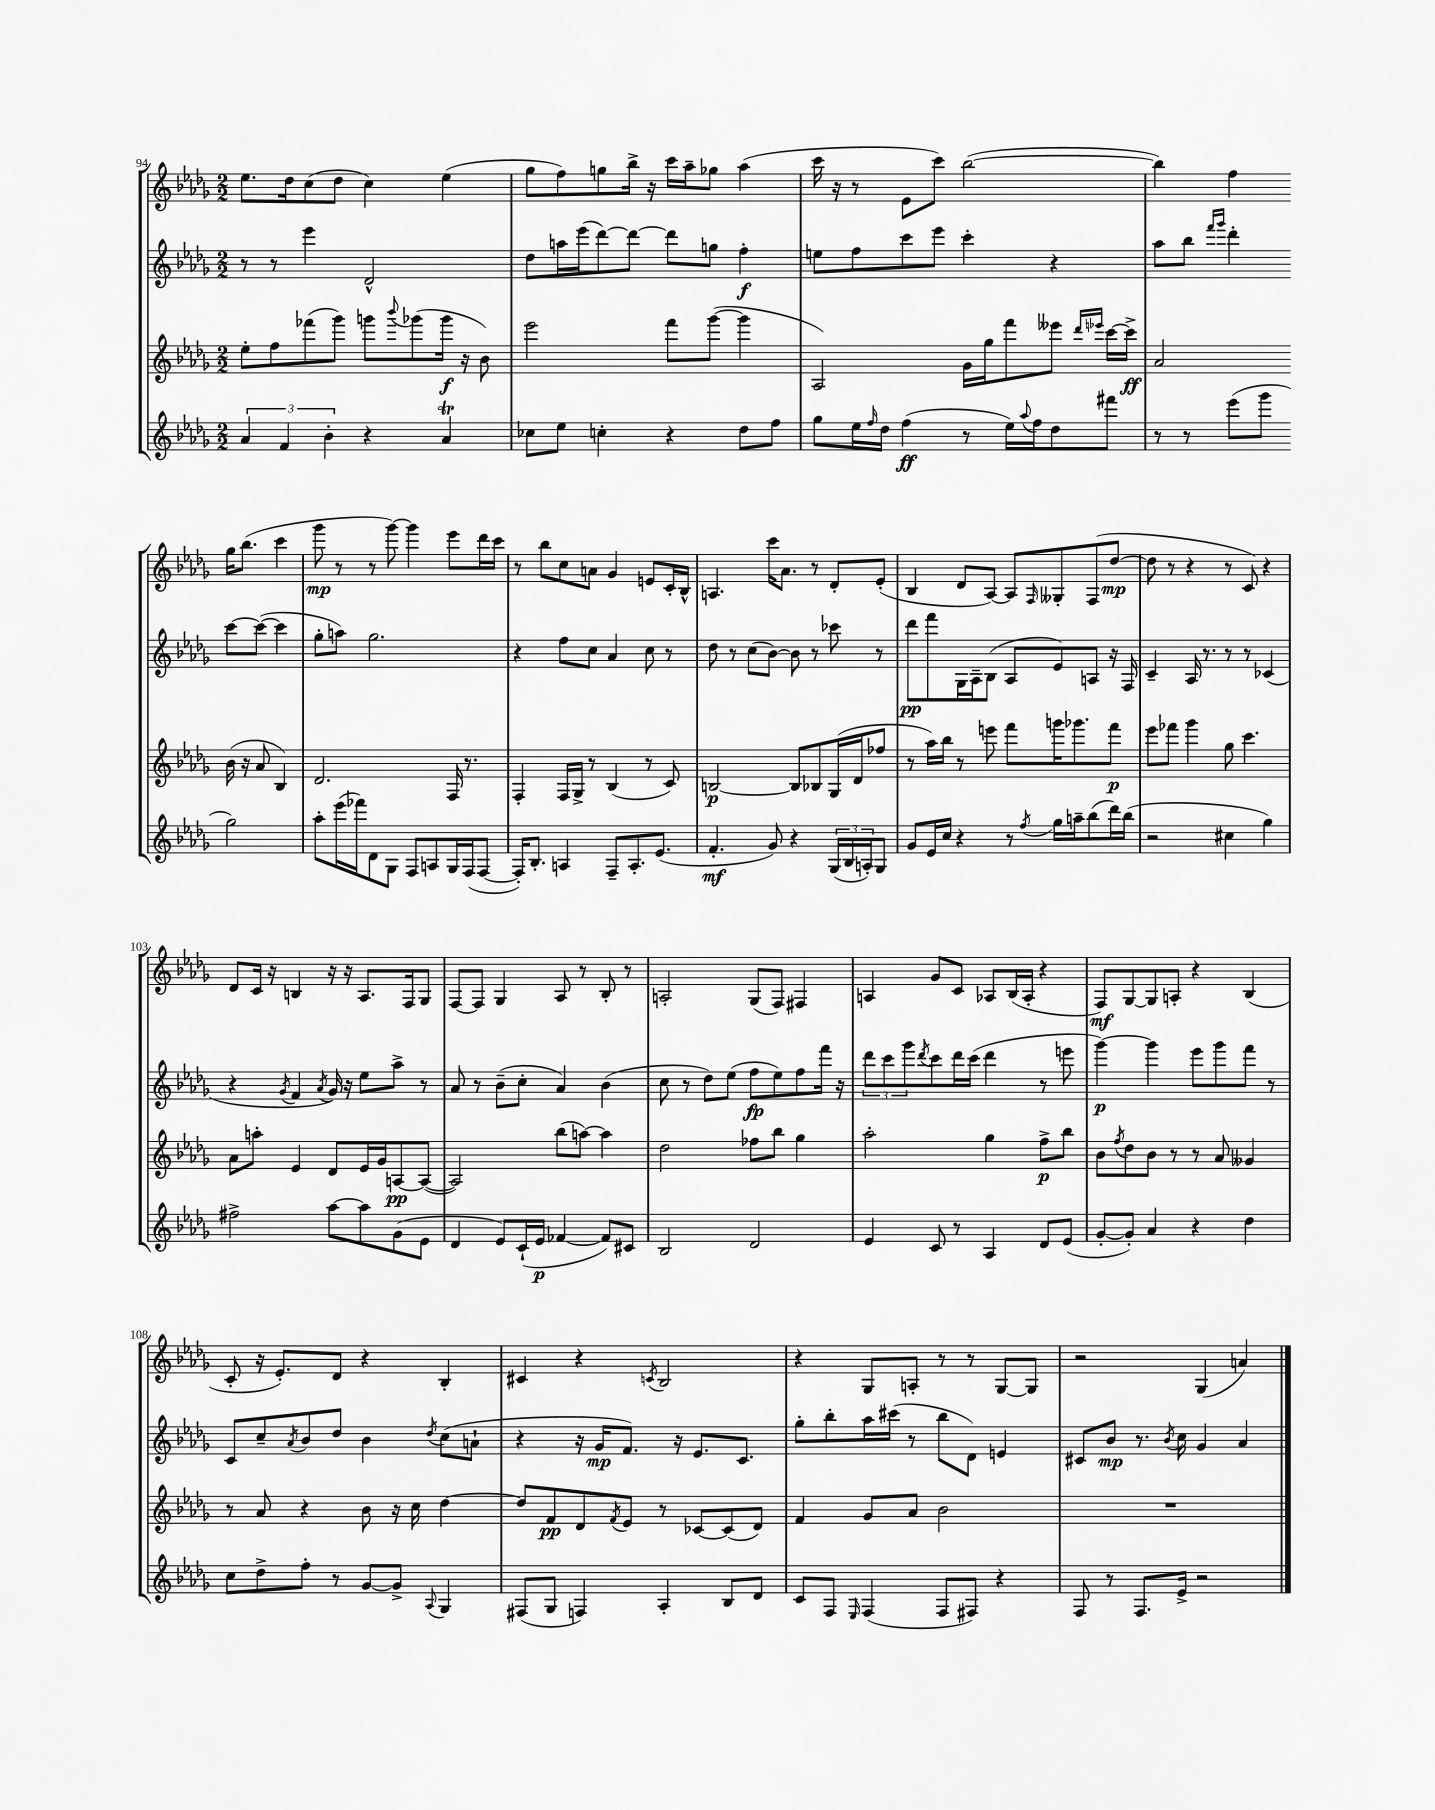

**kern	**kern	**kern	**kern
*staff4	*staff3	*staff2	*staff1
*clefG2	*clefG2	*clefG2	*clefG2
*k[b-e-a-d-g-]	*k[b-e-a-d-g-]	*k[b-e-a-d-g-]	*k[b-e-a-d-g-]
*M2/2	*M2/2	*M2/2	*M2/2
6a-	8ee-'	8r	8.ee-
.	8ff	8r	.
6f	.	.	.
.	.	.	16dd-
.	(8fff-	4eee-	(8cc
6b-'	.	.	.
.	8ggg-)	.	8dd-
4r	8ggg	2d-^^	4cc)
.	8qqbbb-	.	.
.	(8ggg-	.	.
4a-	16ggg-	.	(4ee-
.	16r	.	.
.	8b-)	.	.
=	=	=	=
8cc-	2eee-	8dd-	8gg-
8ee-	.	16aa	8ff)
.	.	(16eee-	.
4cc'	.	[8ddd-)	8gg
.	.	8ddd-_	16bb-^
.	.	.	16r
4r	8fff	8ddd-]	16ccc
.	.	.	16aa-~
.	([8ggg-	8gg	8gg-
8dd-	4ggg-]	4ff'	(4aa-
8ff	.	.	.
=	=	=	=
8gg-	2A-)	8ee	16ccc
.	.	.	16r
16ee-	.	8ff	8r
16qqff	.	.	.
16dd-	.	.	.
(4ff	.	8ccc	8e-
.	.	8eee-	8ccc)
8r	16g-	4ccc'	([2bb-
.	16gg-	.	.
16ee-)	8fff	.	.
8qqaa-	.	.	.
16ff	.	.	.
8dd-	8eee--	4r	.
.	16qqddd-	.	.
.	16qqeee-	.	.
8fff#	[16ccc	.	.
.	16ccc^]	.	.
=	=	=	=
8r	2a-	8aa-	4bb-])
8r	.	8bb-	.
.	.	16qqfff	.
.	.	16qqggg-	.
(8eee-	.	4ddd-'	4ff
8ggg-	.	.	.
2gg-)	(16b-	[8ccc	16gg-
.	16r	.	(8.bb-
.	8a-	(8ccc_	.
.	4B-)	4ccc]	4ccc
=	=	=	=
8aa-'	2.d-	8gg-'	8ggg-
(16eee-	.	8aa)	8r
16fff-)	.	.	.
8d-	.	2.gg-	8r
8G-	.	.	[8ggg-)
8F	.	.	4ggg-]
8A	.	.	.
16G-	16F	.	8eee-
(16F	8.r	.	.
[8F	.	.	16ddd-
.	.	.	16ccc
=	=	=	=
16F'])	4F'	4r	8r
8.B-'	.	.	.
.	.	.	8bb-
4A	16F	8ff	8cc
.	16G-^	.	.
.	8r	8cc	8a
8F~	(4B-	4a-	4g-
8.A'	.	.	.
.	8r	8cc	8e
(8.e-	.	.	.
.	8c)	8r	16c'
.	.	.	16B-^^
=	=	=	=
4.f'	[2B	8dd-	4.A
.	.	8r	.
.	.	(8cc	.
8g-)	.	[8b-)	16ccc
.	.	.	8.a-
4r	8B]	8b-]	.
.	8B-	8r	8r
(24G-	(16G-	8ccc-	8d-'
24B-	.	.	.
.	16d-	.	.
24A')	.	.	.
8G-	8ff-	8r	(8e-'
=	=	=	=
8g-	8r	8ddd-	4B-
16e-	16aa-)	8fff	.
16cc	16bb-	.	.
4r	8r	16G-	8d-
.	.	16A-~	.
.	8eee	(8B-	[8A-)
8r	8fff	8A-	8A-]
8qff	.	.	16qqF
16gg-	16ggg	8e-)	8G--'
16aa~	8.ggg-	.	.
(8bb-	.	8A	(8F
16ddd-)	8fff	16r	[8dd-
(16bb-	.	16F	.
=	=	=	=
2r	8eee-	4c~	8dd-]
.	8fff-	.	8r
.	4ggg-	16A-	4r
.	.	8.r	.
4cc#	8gg-	8r	8r
.	4.ccc	8r	8c)
4gg-)	.	(4c-	4r
=	=	=	=
2ff#^	8a-	4r	8d-
.	8aa'	.	16c
.	.	.	16r
.	.	8qg-	.
.	4e-	4f	4B
.	.	8qa-	.
[8aa-	8d-	16g-)	16r
.	.	16r	16r
8aa-]	16e-	8ee-	8.A-
.	16g-	.	.
(8g-	[8A	8aa-^	.
.	.	.	16F
8e-	(8A_	8r	8G-
=	=	=	=
4d-	2A])	8a-	[8F
.	.	8r	8F]
8e-)	.	(8b-~	4G-
(16c`	.	8cc'	.
16e-	.	.	.
[4f-	(8bb-	4a-)	8A-
.	[8aa)	.	8r
8f-])	4aa]	(4b-	8B-'
8c#	.	.	8r
=	=	=	=
2B-	2dd-	8cc	2A'
.	.	8r	.
.	.	8dd-)	.
.	.	(8ee-	.
2d-	8ff-	8ff	(8G-
.	8bb-	8ee-)	8F)
.	4gg-	8ff	4F#
.	.	16fff	.
.	.	16r	.
=	=	=	=
4e-	2aa-'	12ddd-	4A
.	.	12ccc	.
.	.	12ggg-	.
.	.	8qddd-	.
8c	.	8ccc	8g-
8r	.	16ddd-	8c
.	.	(16ccc	.
4A-	4gg-	4ddd-	8A-
.	.	.	(16B-
.	.	.	16A-'
8d-	8ff^	8r	4r
(8e-	8bb-	8eee	.
=	=	=	=
[8g-'	8b-	[4ggg-)	8F)
.	8qff	.	.
8g-'])	8dd-	.	[8G-
4a-	8b-	4ggg-]	8G-]
.	8r	.	8A'
4r	8r	8eee-	4r
.	8a-	8ggg-	.
4dd-	4g--	8fff	(4B-
.	.	8r	.
=	=	=	=
8cc	8r	8c	8c'
8dd-^	8a-	8cc~	16r
.	.	.	8.e-')
.	.	8qa-	.
8ff'	4r	8b-	.
8r	.	8dd-	8d-
[8g-	8b-	4b-	4r
8g-^]	16r	.	.
.	16cc	.	.
8qqA-	.	8qdd-	.
4G-	[4dd-	(8cc	4B-'
.	.	8a`	.
=	=	=	=
(8F#	8dd-]	4r	4c#
8G-	8f	.	.
4F)	8d-	16r	4r
.	.	16g-	.
.	8qf	.	.
.	8e-	8.f)	.
.	.	.	8qc
4A-'	8r	.	2B-
.	.	16r	.
.	[8c-	8.e-	.
8B-	(8c-]	.	.
.	.	8.c	.
8d-	8d-)	.	.
=	=	=	=
8c	4f	8gg-'	4r
8F	.	8bb-'	.
16qqE-	.	.	.
(4F	8g-	16aa-	8G-
.	.	(16ccc#	.
.	8a-	8r	8A'
8F	2b-	8bb-	8r
8F#)	.	8d-)	8r
4r	.	4e	[8G-
.	.	.	8G-]
=	=	=	=
8F	1r	8c#	2r
8r	.	8b-	.
8.F	.	8.r	.
.	.	8qb-	.
16e-^	.	16cc	.
2r	.	4g-	(4G-
.	.	4a-	4a)
==	==	==	==
*-	*-	*-	*-
